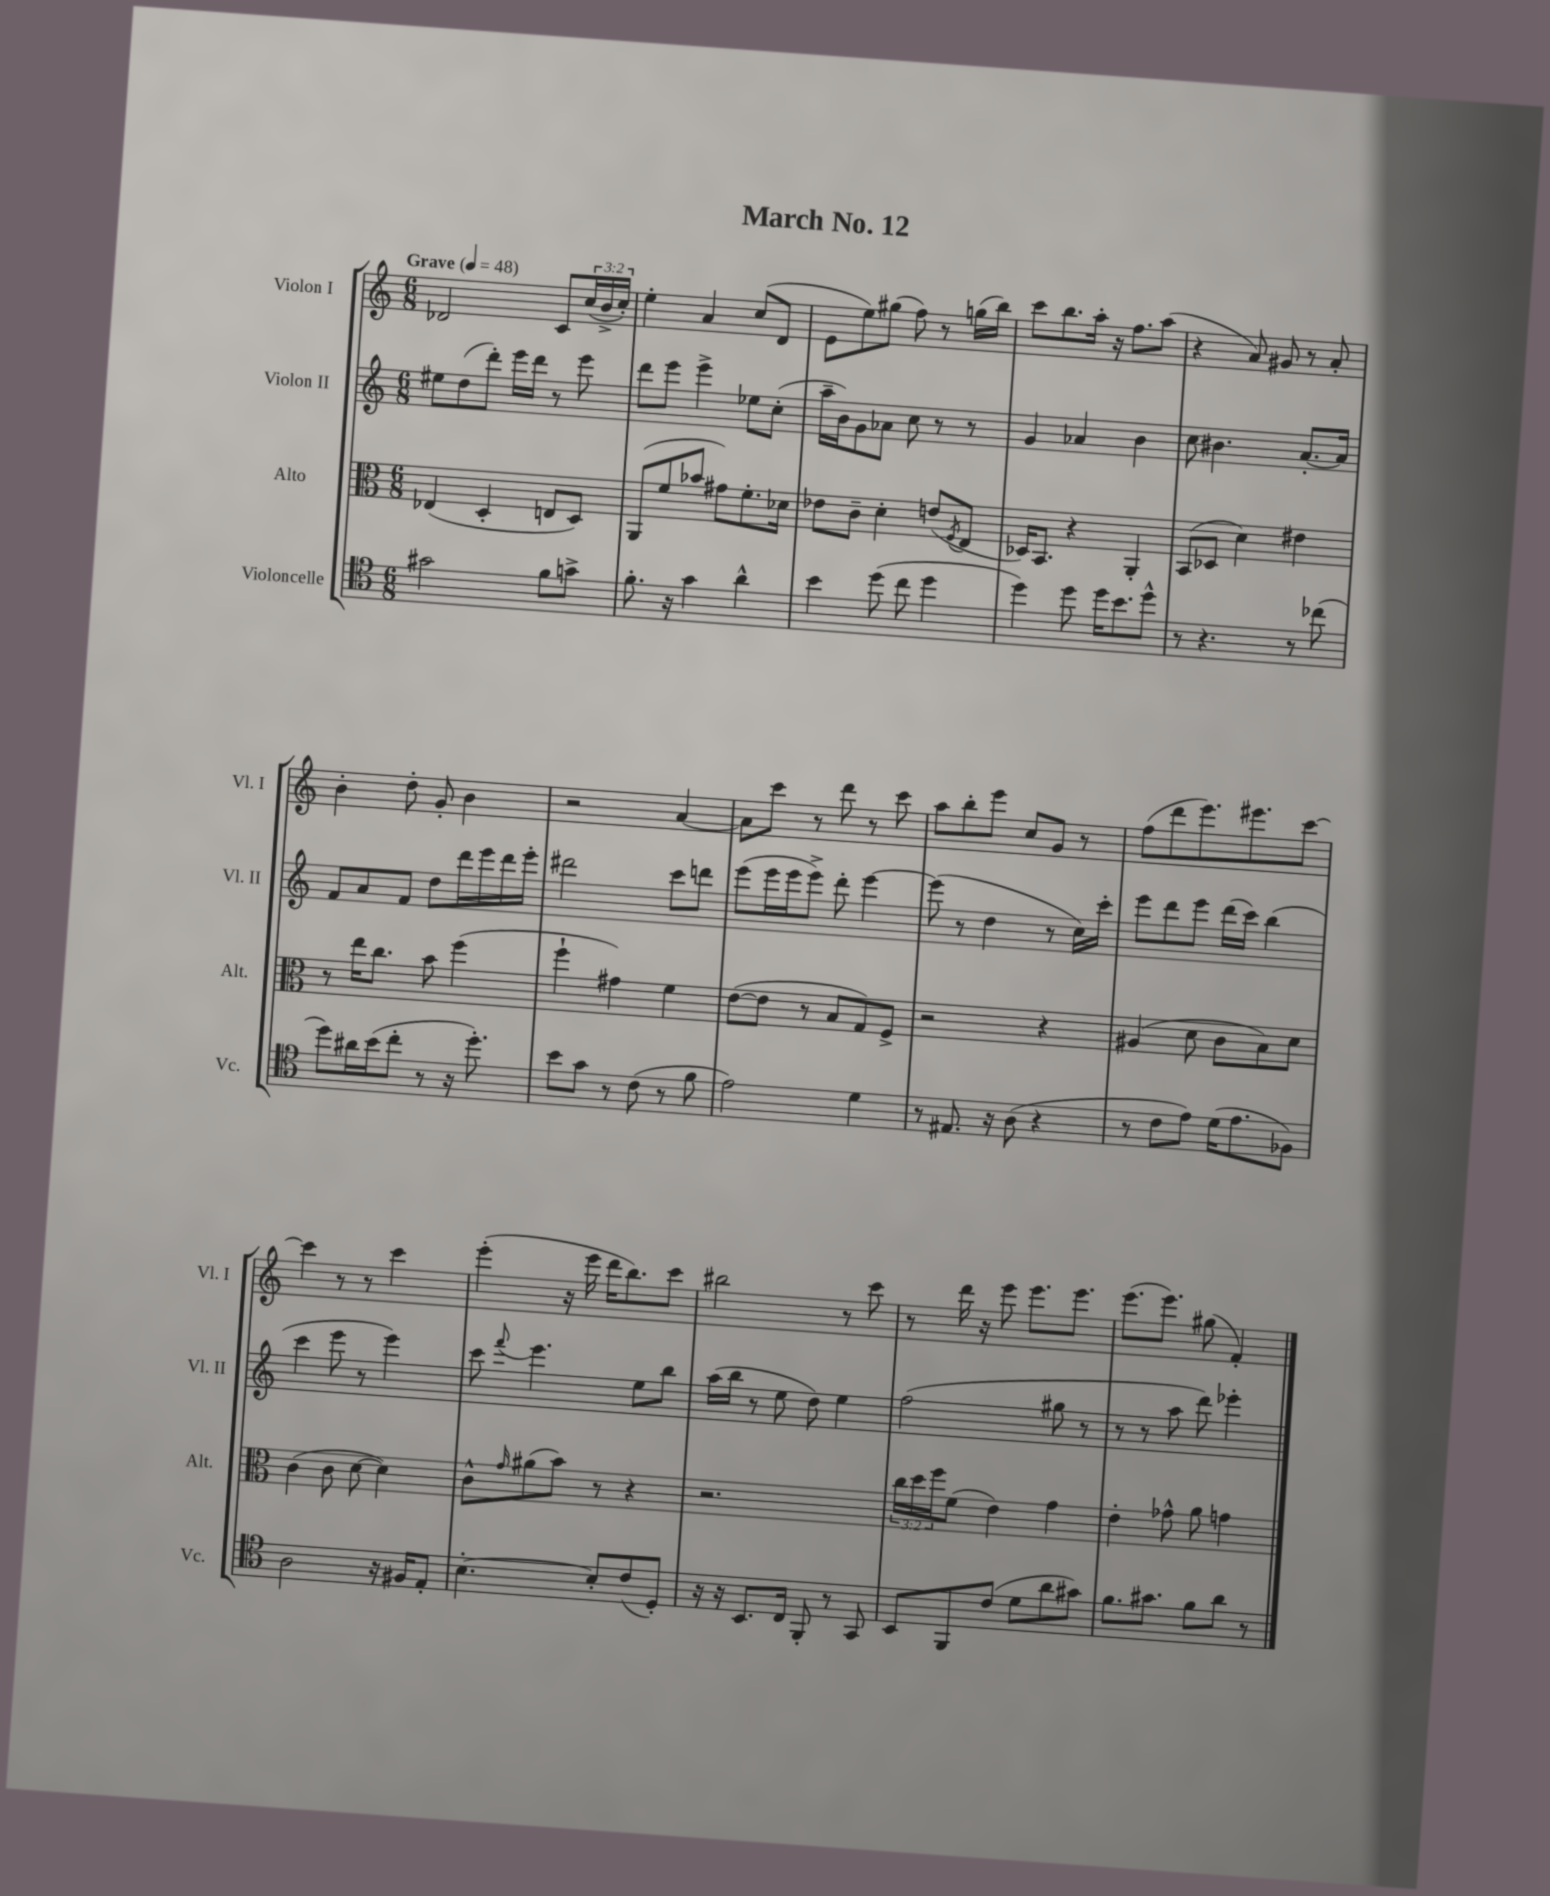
\header { title = "March No. 12" }
<<
\new StaffGroup <<
\new Staff = "s0" \with { instrumentName = "Violon I" shortInstrumentName = "Vl. I" } {
    \clef treble \key c \major \numericTimeSignature \time 6/8 \override Staff.TupletNumber.text = #tuplet-number::calc-fraction-text \tempo "Grave" 4 = 48
    des'2 c'8 \tuplet 3/2 { c''16( b'16-> c''16-.) } |
    e''4-. a'4 c''8( d'8 |
    e'8 e''8) gis''8( f''8) r8 g''16( b''16) |
    c'''8 b''8. a''16-. r16 f''8. a''8( |
    r4 a'8) gis'8 r8 a'8-. |
    b'4-. d''8-. g'8-. b'4 |
    r2 a'4~ |
    a'8 c'''8 r8 d'''8 r8 c'''8 |
    a''8 b''8-. e'''8 c''8 g'8 r8 |
    f''8( d'''8 e'''8.) eis'''8. c'''8~ |
    c'''4 r8 r8 c'''4 |
    e'''4-.( r16 e'''16 d'''16 b''8.) c'''8 |
    bis''2 r8 c'''8 |
    r8 d'''16 r16 e'''8 e'''8. e'''8. |
    e'''8.( e'''8.) gis''8( f'4-.) \bar "|." |
}
\new Staff = "s1" \with { instrumentName = "Violon II" shortInstrumentName = "Vl. II" } {
    \clef treble \key c \major \numericTimeSignature \time 6/8
    eis''8 d''8( d'''8-.) e'''16 d'''16 r8 e'''8 |
    d'''8 e'''8 e'''4-> ees''8 c''8-.( |
    a''16-- b'16) g'8 aes'8 c''8 r8 r8 |
    g'4 aes'4 b'4 |
    c''8 bis'4. a'8.~-. a'16 |
    f'8 a'8 f'8 d''8 d'''16 e'''16 d'''16 e'''16-. |
    dis'''2 c'''8 d'''8 |
    e'''8( e'''16 e'''16 e'''8->) d'''8-. e'''4~ |
    e'''8( r8 d''4 r8 c''16) c'''16-. |
    e'''8 d'''8 e'''8 d'''16( c'''16) b''4( |
    c'''4 e'''8 r8 e'''4) |
    c'''8 \appoggiatura { f'''8 } e'''4. e''8 b''8 |
    a''16( b''16 r8 e''8 d''8) e''4 |
    f''2( gis''8 r8 |
    r8 r8 a''8 d'''8) ees'''4-. \bar "|." |
}
\new Staff = "s2" \with { instrumentName = "Alto" shortInstrumentName = "Alt." } {
    \clef alto \key c \major \numericTimeSignature \time 6/8 \override Staff.TupletNumber.text = #tuplet-number::calc-fraction-text
    ees4( d4-. e8 d8) |
    a,8( f'8 bes'8 gis'8) f'8.-. des'16 |
    ees'8 c'8-- d'4-. e'8( \acciaccatura { f8 } e8 |
    des16) b,8. r4 a,4-. |
    b,8( des8 d'4) eis'4 |
    r8 e''16 c''8. b'8 f''4( |
    f''4-! gis'4) f'4 |
    e'8~( e'8 r8 b8 g8) f8-> |
    r2 r4 |
    ais4( d'8 c'8 b8) d'8 |
    c'4( c'8 d'8~ d'4) |
    c'8-^ \grace { g'16 } ais'8( b'8) r8 r4 |
    r2. |
    \tuplet 3/2 { c''16 d''16 f''16 } f'8( e'4) g'4 |
    e'4-. ges'8-^ a'8 g'4 \bar "|." |
}
\new Staff = "s3" \with { instrumentName = "Violoncelle" shortInstrumentName = "Vc." } {
    \clef tenor \key c \major \numericTimeSignature \time 6/8
    gis'2 f'8 g'8-> |
    f'8.-. r16 g'4 a'4-^ |
    b'4 d''8( c''8 d''4 |
    d''4) d''8 d''16 b'8. d''8-^ |
    r8 r4. r8 ces''8( |
    d''8) ais'16 b'16( c''8-. r8 r16 d''8.-.) |
    b'8 g'8 r8 c'8( r8 f'8 |
    e'2) d'4 |
    r8 eis8. r16 a8( r4 |
    r8 c'8 e'8) d'16( e'8. fes8) |
    a2 r16 fis16 e8-. |
    b4.~-. b8-. c'8( d8-.) |
    r16 r16 b,8. c16 f,8-. r8 g,8 |
    b,8 f,8 c'8( d'8 a'8 gis'8) |
    f'8. gis'8. f'8 a'8 r8 \bar "|." |
}
>>
>>
\layout { \context { \Score \remove "Bar_number_engraver" } }
